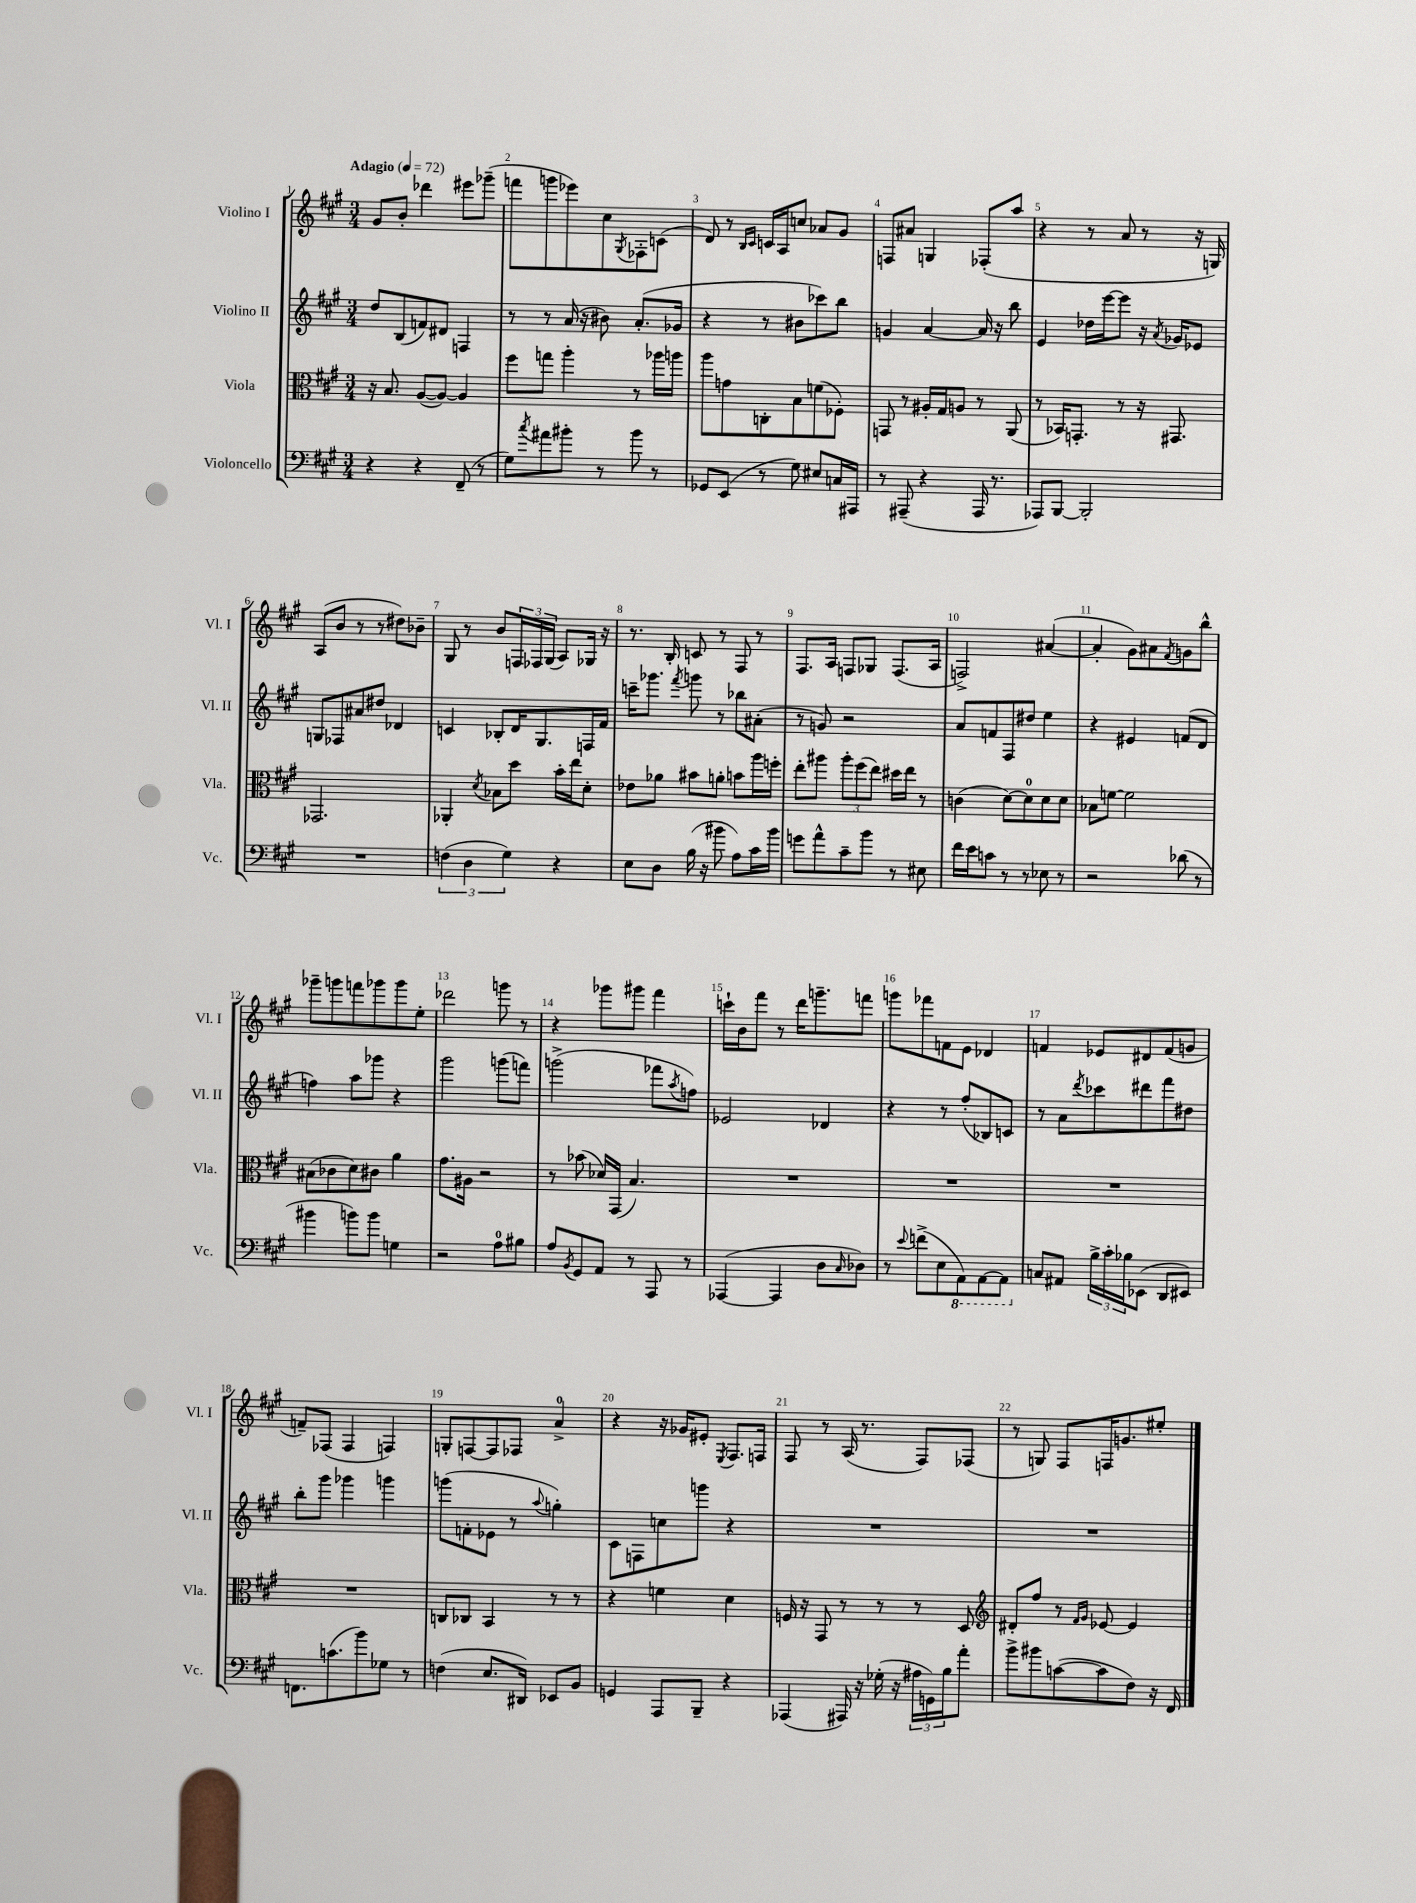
<<
\new StaffGroup <<
\new Staff = "s0" \with { instrumentName = "Violino I" shortInstrumentName = "Vl. I" } {
    \clef treble \key a \major \numericTimeSignature \time 3/4 \tempo "Adagio" 4 = 72
    gis'8 b'8-. des'''4 eis'''8 ges'''8--( |
    f'''8 g'''8 ees'''8) cis''8 \acciaccatura { gis8 } fes8-. c'8( |
    d'8) r8 \grace { b16 cis'16 } c'16 a16 c''8 aes'8 gis'8 |
    f8 ais'8 g4 fes8-.( a''8 |
    r4 r8 a'8 r8 r16 g16) |
    a8( b'8 r8 r8 dis''8) bes'8-- |
    gis8 r8 b'8 \tuplet 3/2 { f16 fes16 gis16( } a8) ges16 r16 |
    r8. b16-. c'8 r8 fis8 r8 |
    fis8. a16 f8 ges8 f8.( a16 |
    f2->) ais'4~( |
    ais'4-. gis'8) ais'8 \acciaccatura { fis'8 } g'8 b''8-^ |
    ges'''8-- g'''8 f'''8 ges'''8 ges'''8 e''8-. |
    des'''2 g'''8 r8 |
    r4 ges'''8 gis'''8 fis'''4 |
    c'''16-! b'16 fis'''8 r8 d'''16 g'''8.-- f'''8 |
    g'''8 fes'''8 f'8 e'8 des'4 |
    f'4 ees'8 dis'8 f'8( g'8 |
    f'8--) fes8( fes4 f4) |
    g8-. f8~ f8 fes8 a'4-0-> |
    r4 r16 ges'16 eis'8-. \acciaccatura { e8 } fis8. f16 |
    fis8 r8 a16( r8. fis8) fes8( |
    r8 g8) fis8 f16 g'8. eis''8-. \bar "|." |
}
\new Staff = "s1" \with { instrumentName = "Violino II" shortInstrumentName = "Vl. II" } {
    \clef treble \key a \major \numericTimeSignature \time 3/4
    d''8 b8( f'8) dis'8 f4 |
    r8 r8 a'16( r16 bis'8) a'8.-.( ges'16 |
    r4 r8 bis'8 ces'''8) b''8 |
    g'4 a'4~ a'16 r16 b''8 |
    e'4 des''16 e'''16~ e'''8 r16 \acciaccatura { a'8 } ges'16 ees'8 |
    g8 fes8 ais'8 dis''8 des'4 |
    c'4 bes8-. d'16 gis8. f16 fis'16 |
    c'''16-- ges'''8. \acciaccatura { fis'''8 } g'''8 r8 bes''8 ais'8-.( |
    r8 g'8) r2 |
    a'8 f'8 fis8 dis''8 e''4 |
    r4 eis'4 f'8( d'8 |
    f''4) a''8 ges'''8 r4 |
    gis'''2 g'''8( f'''8) |
    g'''2->( fes'''8 \acciaccatura { a''8 } f''8) |
    ees'2 des'4 |
    r4 r8 fis''8-.( bes8) c'8 |
    r8 a'8 \acciaccatura { d'''8 } ces'''8 dis'''8 fis'''8 dis''8 |
    b''8-. gis'''8 ges'''4 g'''4 |
    g'''8( f'8-. ees'8 r8 \appoggiatura { a''8 } g''4-.) |
    cis'8 f8 c''8 g'''8 r4 |
    R2. |
    R2. \bar "|." |
}
\new Staff = "s2" \with { instrumentName = "Viola" shortInstrumentName = "Vla." } {
    \clef alto \key a \major \numericTimeSignature \time 3/4
    r16 b8. a8~( a8~) a4 |
    fis''8 g''8 a''4-. r8 aes''16 a''16 |
    a''8 g'8 c8-. b8 f'8( fes8-.) |
    g,8 r8 ais16-. gis16 a8 r8 a,8( |
    r8 bes,16) g,8.-. r8 r16 gis,8. |
    ges,2. |
    aes,4-. \acciaccatura { d'8 } bes8 d''8 b'16-. e''16 d'8-. |
    ees'8 aes'8 bis'8 a'8-. b'8 a''16 f''16-. |
    e''8-. ais''8 \tuplet 3/2 { ais''8-. fis''8( e''8) } dis''16 e''16 r8 |
    c'4( d'8~) d'8-0 d'8 d'8 |
    bes8 f'8~ f'2 |
    bis8( ces'8 d'8) cis'8 a'4 |
    gis'8. ais16 r2 |
    r8 bes'8( des'16) gis,16( b4.) |
    R2. |
    R2. |
    R2. |
    R2. |
    c8 ces8 b,4 r8 r8 |
    r4 f'4 d'4 |
    f16 r16 gis,8 r8 r8 r8 d8 |
    \clef treble dis'8-. fis''8 r8 \grace { fis'16 gis'16 } ees'8~ ees'4 \bar "|." |
}
\new Staff = "s3" \with { instrumentName = "Violoncello" shortInstrumentName = "Vc." } {
    \clef bass \key a \major \numericTimeSignature \time 3/4
    r4 r4 fis,8--( r8 |
    gis8) \acciaccatura { cis''8 } ais'8 bis'8-. r8 bis'8 r8 |
    ges,8 e,8( r8 gis8) eis8 c16 ais,,16 |
    r8 ais,,8--( r4 ais,,16 r8. |
    aes,,8) b,,8~ b,,2-. |
    R2. |
    \tuplet 3/2 { f4( d4 gis4) } r4 |
    e8 d8 b16( r16 bis'8 a8) cis'16 bis'16 |
    g'8 a'8-^ cis'8-- b'8 r8 eis8 |
    fis'16 e'16 c'8 r8 r8 ees8 r8 |
    r2 des'8( r8 |
    bis'4 b'8) b'8 g4 |
    r2 a8-0 bis8 |
    a8 \acciaccatura { b,8 } gis,8 a,8 r8 a,,8 r8 |
    aes,,4~( aes,,4 d8 \grace { cis16 } des8) |
    r8 \appoggiatura { e'8 } f'8->( e8 \ottava #-1 a,,8) a,,8~ a,,8 \ottava #0 |
    c8 ais,8 \tuplet 3/2 { b16-> cis'16-. bes16 } ees,8( d,8 eis,8) |
    f,8. c'8.( b'8) ges8 r8 |
    f4( e8. dis,16) ees,8 b,8 |
    g,4 a,,8 b,,8-- r4 |
    aes,,4( ais,,16) r16 ges16-.( r16 \tuplet 3/2 { ais16 g,16) b16 } a'8-. |
    b'8-> bis'8 c'8~( c'8 fis8) r16 fis,16 \bar "|." |
}
>>
>>
\layout { \context { \Score \override BarNumber.break-visibility = ##(#f #t #t) barNumberVisibility = #all-bar-numbers-visible } }
